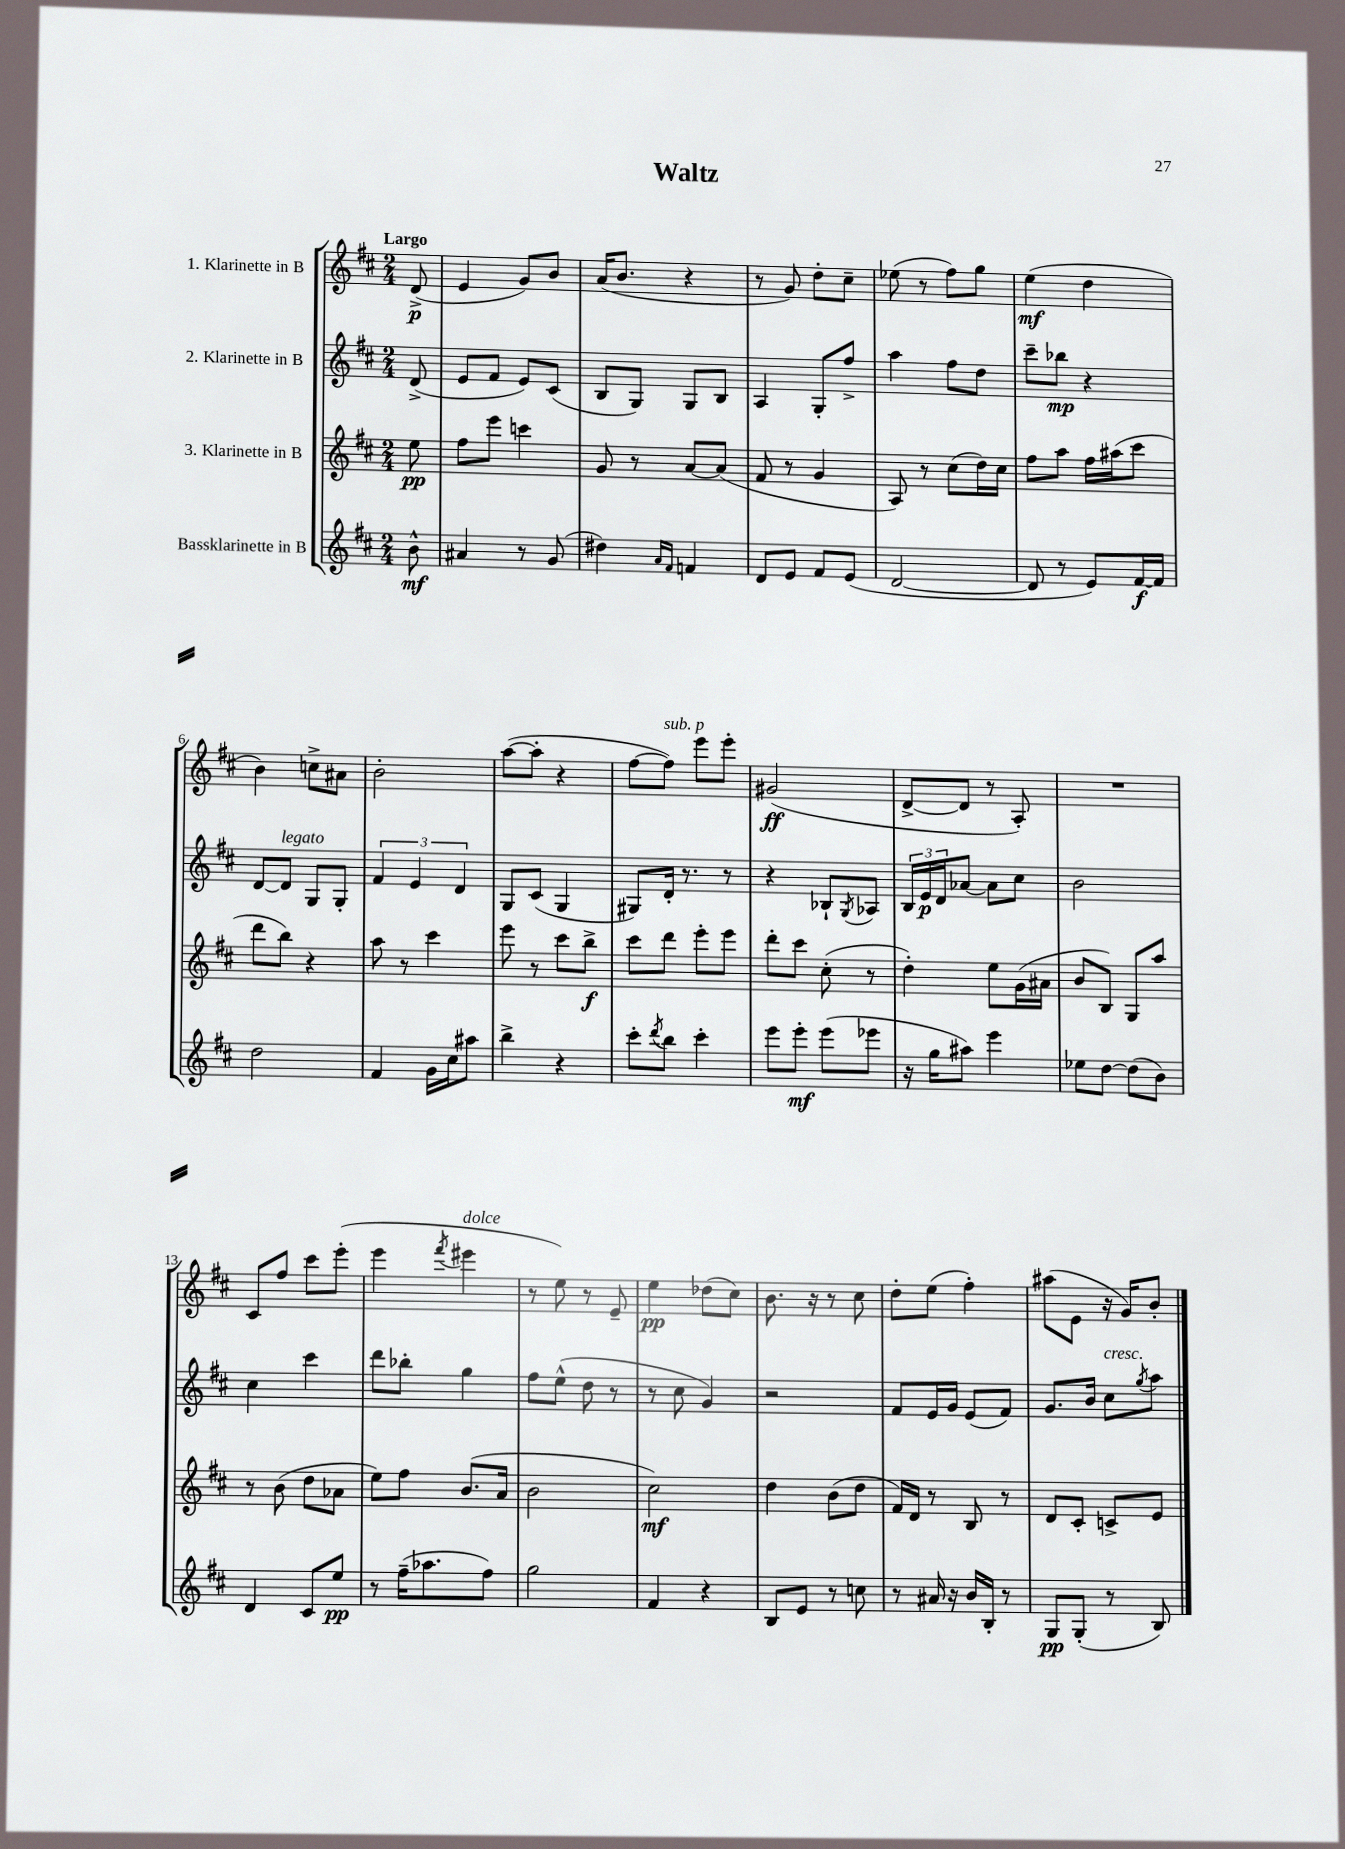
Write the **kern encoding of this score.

**kern	**dynam	**kern	**dynam	**kern	**dynam	**kern	**dynam
*part4	*part4	*part3	*part3	*part2	*part2	*part1	*part1
*staff4	*staff4	*staff3	*staff3	*staff2	*staff2	*staff1	*staff1
*I"Bassklarinette in B	*	*I"3. Klarinette in B	*	*I"2. Klarinette in B	*	*I"1. Klarinette in B	*
*clefG2	*	*clefG2	*	*clefG2	*	*clefG2	*
*k[f#c#]	*	*k[f#c#]	*	*k[f#c#]	*	*k[f#c#]	*
*M2/4	*	*M2/4	*	*M2/4	*	*M2/4	*
=	=	=	=	=	=	=	=
!	!	!	!	!	!	!LO:TX:a:B:t=Largo	!
8b^^\	mf	8ee\	pp	(8d^/	.	(8d^/	p
=1	=1	=1	=1	=1	=1	=1	=1
4a#X/	.	8ff#\L	.	8e/L	.	4e/	.
.	.	8eee\J	.	8f#/J	.	.	.
8r	.	4cccn\	.	8e/L)	.	8g/L)	.
(8g/	.	.	.	(8c#/J	.	8b/J	.
=2	=2	=2	=2	=2	=2	=2	=2
4dd#X\)	.	8g/	.	8B/L	.	(16a/KL	.
.	.	.	.	.	.	8.b/J	.
.	.	8r	.	8G/J)	.	.	.
16qqa/LL	.	.	.	.	.	.	.
16qqf#/JJ	.	.	.	.	.	.	.
4fn/	.	[8a/L	.	8G/L	.	4r	.
.	.	(8a/J]	.	8B/J	.	.	.
=3	=3	=3	=3	=3	=3	=3	=3
8d/L	.	8f#/	.	4A/	.	8r	.
8e/J	.	8r	.	.	.	8g/)	.
8f#/L	.	4g/	.	8G'/L	.	8dd'\L	.
(8e/J	.	.	.	8ff#^/J	.	8cc#~\J	.
=4	=4	=4	=4	=4	=4	=4	=4
[2d/	.	8A/)	.	4aa\	.	(8ee-X\	.
.	.	8r	.	.	.	8r	.
.	.	(8cc#\L	.	8ff#\L	.	8ff#\L)	.
.	.	16dd\L)	.	8dd\J	.	8gg\J	.
.	.	16cc#\JJ	.	.	.	.	.
=5	=5	=5	=5	=5	=5	=5	=5
8d/]	.	8ff#\L	.	8ccc#~\L	.	(4ee\	mf
8r	.	8aa\J	.	8bb-X\J	mp	.	.
8e/L)	.	16ff#\LL	.	4r	.	4dd\	.
.	.	(16aa#X\J	.	.	.	.	.
[16f#/L	f	8ccc#\J	.	.	.	.	.
16f#/JJ]	.	.	.	.	.	.	.
!!LO:LB:g=z
=6	=6	=6	=6	=6	=6	=6	=6
2dd\	.	8ddd\L	.	[8d/L	.	4b\)	.
!	!	!	!	!LO:TX:a:i:t=legato	!	!	!
.	.	8bb\J)	.	8d/J]	.	.	.
.	.	4r	.	8G/L	.	8ccn^\L	.
.	.	.	.	8G'/J	.	8a#X\J	.
=7	=7	=7	=7	=7	=7	=7	=7
4f#/	.	8aa\	.	6f#/	.	2b'\	.
.	.	8r	.	.	.	.	.
.	.	.	.	6e/	.	.	.
16g\LL	.	4ccc#\	.	.	.	.	.
16cc#\J	.	.	.	.	.	.	.
.	.	.	.	6d/	.	.	.
8aa#X\J	.	.	.	.	.	.	.
=8	=8	=8	=8	=8	=8	=8	=8
4bb^\	.	8eee\	.	8G/L	.	([8aa\L	.
.	.	8r	.	(8c#/J	.	8aa'\J]	.
4r	.	8ccc#\L	.	4G/	.	4r	.
.	.	8bb^\J	f	.	.	.	.
=9	=9	=9	=9	=9	=9	=9	=9
8ccc#'\L	.	8ccc#\L	.	8G#X/L)	.	[8ff#\L	.
8qddd/	.	.	.	.	.	.	.
!	!	!	!	!	!	!LO:TX:a:i:t=sub. p	!
8bb\J	.	8ddd\J	.	16d'/Jk	.	8ff#\J])	.
.	.	.	.	8.r	.	.	.
4ccc#'\	.	8eee'\L	.	.	.	8eee\L	.
.	.	8eee\J	.	8r	.	8eee'\J	.
=10	=10	=10	=10	=10	=10	=10	=10
8eee\L	.	8ddd'\L	.	4r	.	(2g#X/	ff
8eee'\J	mf	8ccc#\J	.	.	.	.	.
(8eee\L	.	(8cc#'\	.	8B-X`/L	.	.	.
.	.	.	.	8qG/	.	.	.
8eee-X\J	.	8r	.	8A-X/J	.	.	.
=11	=11	=11	=11	=11	=11	=11	=11
16r	.	4dd'\)	.	24B/LL	.	[8d^/L	.
.	.	.	.	24e/	p	.	.
16gg\KL	.	.	.	.	.	.	.
.	.	.	.	24d/J	.	.	.
8aa#X\J)	.	.	.	[8a-X/J	.	8d/J]	.
4eee\	.	8ee\L	.	8a-\L]	.	8r	.
.	.	(16g\L	.	8cc#\J	.	8A'/)	.
.	.	16a#X\JJ	.	.	.	.	.
=12	=12	=12	=12	=12	=12	=12	=12
8ee-X\L	.	8b/L	.	2b\	.	2r	.
[8dd\J	.	8B/J)	.	.	.	.	.
(8dd\L]	.	8G/L	.	.	.	.	.
8b\J)	.	8aa/J	.	.	.	.	.
!!LO:LB:g=z
=13	=13	=13	=13	=13	=13	=13	=13
4d/	.	8r	.	4cc#\	.	8c#/L	.
.	.	(8b\	.	.	.	8ff#/J	.
8c#/L	.	8dd\L	.	4ccc#\	.	8ccc#\L	.
8ee/J	pp	8a-X\J	.	.	.	(8eee'\J	.
=14	=14	=14	=14	=14	=14	=14	=14
8r	.	8ee\L)	.	8ddd\L	.	4eee\	.
(16ff#~\KL	.	8ff#\J	.	8bb-X'\J	.	.	.
8.aa-X\	.	.	.	.	.	.	.
.	.	.	.	.	.	8qfff#/	.
!	!	!	!	!	!	!LO:TX:a:i:t=dolce	!
.	.	(8.b/L	.	4gg\	.	4eee#X\	.
8ff#\J)	.	.	.	.	.	.	.
.	.	16a/Jk	.	.	.	.	.
=15	=15	=15	=15	=15	=15	=15	=15
2gg\	.	2b\	.	8ff#\L	.	8r	.
.	.	.	.	(8ee^^\J	.	8ee\)	.
.	.	.	.	8dd\	.	8r	.
.	.	.	.	8r	.	8e~/	.
=16	=16	=16	=16	=16	=16	=16	=16
4f#/	.	2cc#\)	mf	8r	.	4ee\	pp
.	.	.	.	8cc#\	.	.	.
4r	.	.	.	4g/)	.	(8dd-X\L	.
.	.	.	.	.	.	8cc#\J)	.
=17	=17	=17	=17	=17	=17	=17	=17
8B/L	.	4dd\	.	2r	.	8.b\	.
8e/J	.	.	.	.	.	.	.
.	.	.	.	.	.	16r	.
8r	.	(8b\L	.	.	.	8r	.
8ccn\	.	8dd\J	.	.	.	8cc#\	.
=18	=18	=18	=18	=18	=18	=18	=18
8r	.	16f#/LL)	.	8f#/L	.	8dd'\L	.
.	.	16d/JJ	.	.	.	.	.
16a#X/	.	8r	.	16e/L	.	(8ee\J	.
16r	.	.	.	16g/JJ	.	.	.
16b/LL	.	8B/	.	(8e/L	.	4ff#'\)	.
16B'/JJ	.	.	.	.	.	.	.
8r	.	8r	.	8f#/J)	.	.	.
=19	=19	=19	=19	=19	=19	=19	=19
8G/L	pp	8d/L	.	8.g/L	.	(8aa#X\L	.
(8G'/J	.	8c#'/J	.	.	.	8e\J	.
.	.	.	.	16b/Jk	.	.	.
!	!	!	!	!LO:TX:a:i:t=cresc.	!	!	!
8r	.	8cn^/L	.	8cc#\L	.	16r	.
.	.	.	.	.	.	16g/KL)	.
.	.	.	.	8qgg/	.	.	.
8B/)	.	8e/J	.	8aa\J	.	8b'/J	.
==	==	==	==	==	==	==	==
*-	*-	*-	*-	*-	*-	*-	*-
